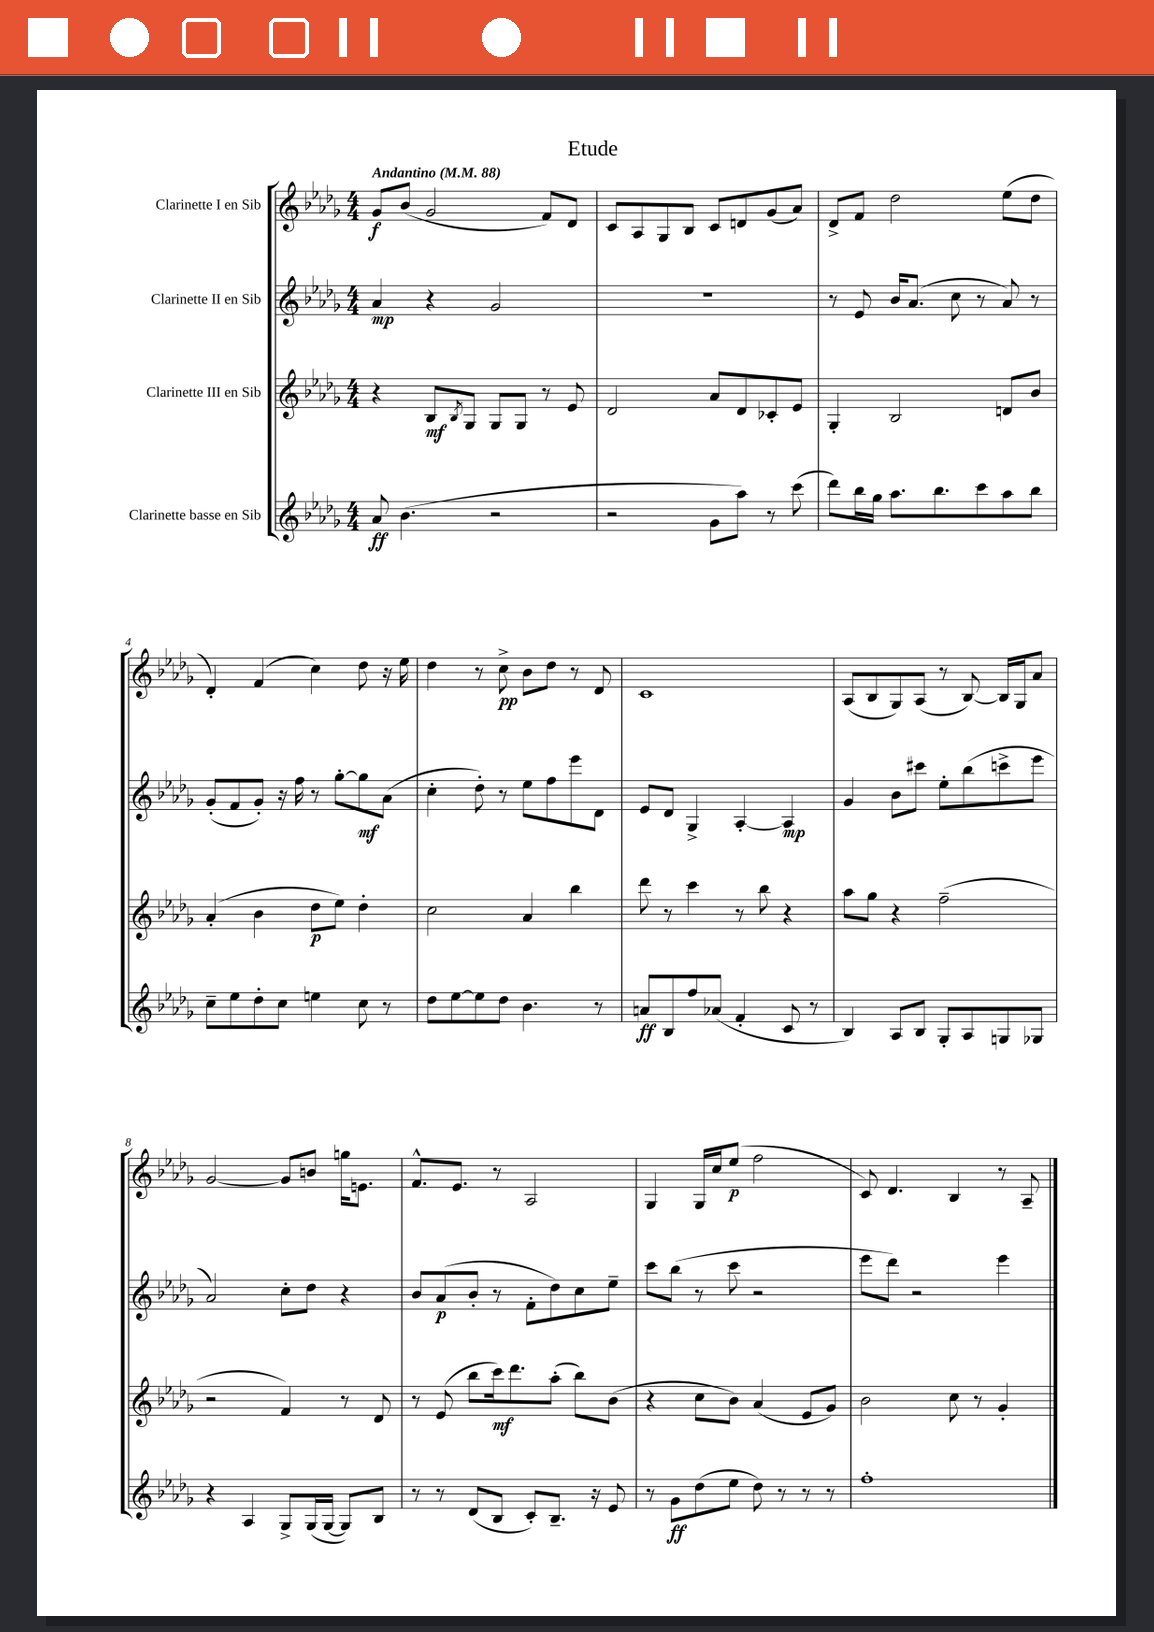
\header { title = "Etude" }
<<
\new StaffGroup <<
\new Staff = "s0" \with { instrumentName = "Clarinette I en Sib" } {
    \clef treble \key des \major \numericTimeSignature \time 4/4 \tempo "Andantino" 4 = 88
    ges'8\f bes'8( ges'2 f'8) des'8 |
    c'8 aes8 ges8 bes8 c'8 d'8 ges'8( aes'8) |
    des'8-> f'8 des''2 ees''8( des''8 |
    des'4-.) f'4( c''4) des''8 r16 ees''16 |
    des''4 r8 c''8->\pp bes'8 des''8 r8 des'8 |
    c'1 |
    aes8( bes8 ges8) aes8( r8 bes8~) bes16 ges16 aes'8 |
    ges'2~ ges'8 b'8 g''16 e'8. |
    f'8.-^ ees'8. r8 aes2 |
    ges4 ges16 c''16 ees''8\p( f''2 |
    c'8) des'4. bes4 r8 aes8-- \bar "|." |
}
\new Staff = "s1" \with { instrumentName = "Clarinette II en Sib" } {
    \clef treble \key des \major \numericTimeSignature \time 4/4
    aes'4\mp r4 ges'2 |
    R1 |
    r8 ees'8 bes'16 aes'8.( c''8 r8 aes'8) r8 |
    ges'8-.( f'8 ges'8-.) r16 f''16 r8 ges''8~-. ges''8\mf aes'8( |
    c''4-. des''8-.) r8 ees''8 f''8 ees'''8 des'8 |
    ees'8 des'8 ges4-> aes4~-. aes4\mp |
    ges'4 bes'8 cis'''8 ees''8-. bes''8( c'''8-> ees'''8 |
    aes'2) c''8-. des''8 r4 |
    bes'8 aes'8\p( bes'8-. r8 f'8-. des''8) c''8 ees''8-- |
    c'''8 bes''8( r8 c'''8 r2 |
    ees'''8 des'''8) r2 ees'''4 \bar "|." |
}
\new Staff = "s2" \with { instrumentName = "Clarinette III en Sib" } {
    \clef treble \key des \major \numericTimeSignature \time 4/4
    r4 bes8\mf \acciaccatura { bes8 } ges8 ges8 ges8 r8 ees'8 |
    des'2 aes'8 des'8 ces'8-. ees'8 |
    ges4-. bes2 d'8 bes'8 |
    aes'4-.( bes'4 des''8\p ees''8) des''4-. |
    c''2 aes'4 bes''4 |
    des'''8 r8 c'''4 r8 bes''8 r4 |
    aes''8 ges''8 r4 f''2--( |
    r2 f'4) r8 des'8 |
    r8 ees'8( bes''8 c'''16\mf) des'''8. aes''8-.( bes''8) bes'8( |
    r4 c''8 bes'8) aes'4( ees'8 ges'8) |
    bes'2 c''8 r8 ges'4-. \bar "|." |
}
\new Staff = "s3" \with { instrumentName = "Clarinette basse en Sib" } {
    \clef treble \key des \major \numericTimeSignature \time 4/4
    aes'8\ff bes'4.( r2 |
    r2 ges'8 aes''8) r8 c'''8( |
    des'''8) bes''16 ges''16 aes''8. bes''8. c'''8 aes''8 bes''8 |
    c''8-- ees''8 des''8-. c''8 e''4 c''8 r8 |
    des''8 ees''8~ ees''8 des''8 bes'4. r8 |
    a'8\ff bes8 f''8 aes'8( f'4-. c'8 r8 |
    bes4) aes8 bes8 ges8-. aes8 g8 ges8 |
    r4 aes4 ges8-> ges16( ges16~ ges8) bes8 |
    r8 r8 des'8( bes8 c'8-.) bes8.-- r16 ees'8 |
    r8 ges'8\ff des''8( ees''8 des''8) r8 r8 r8 |
    f''1-. \bar "|." |
}
>>
>>
